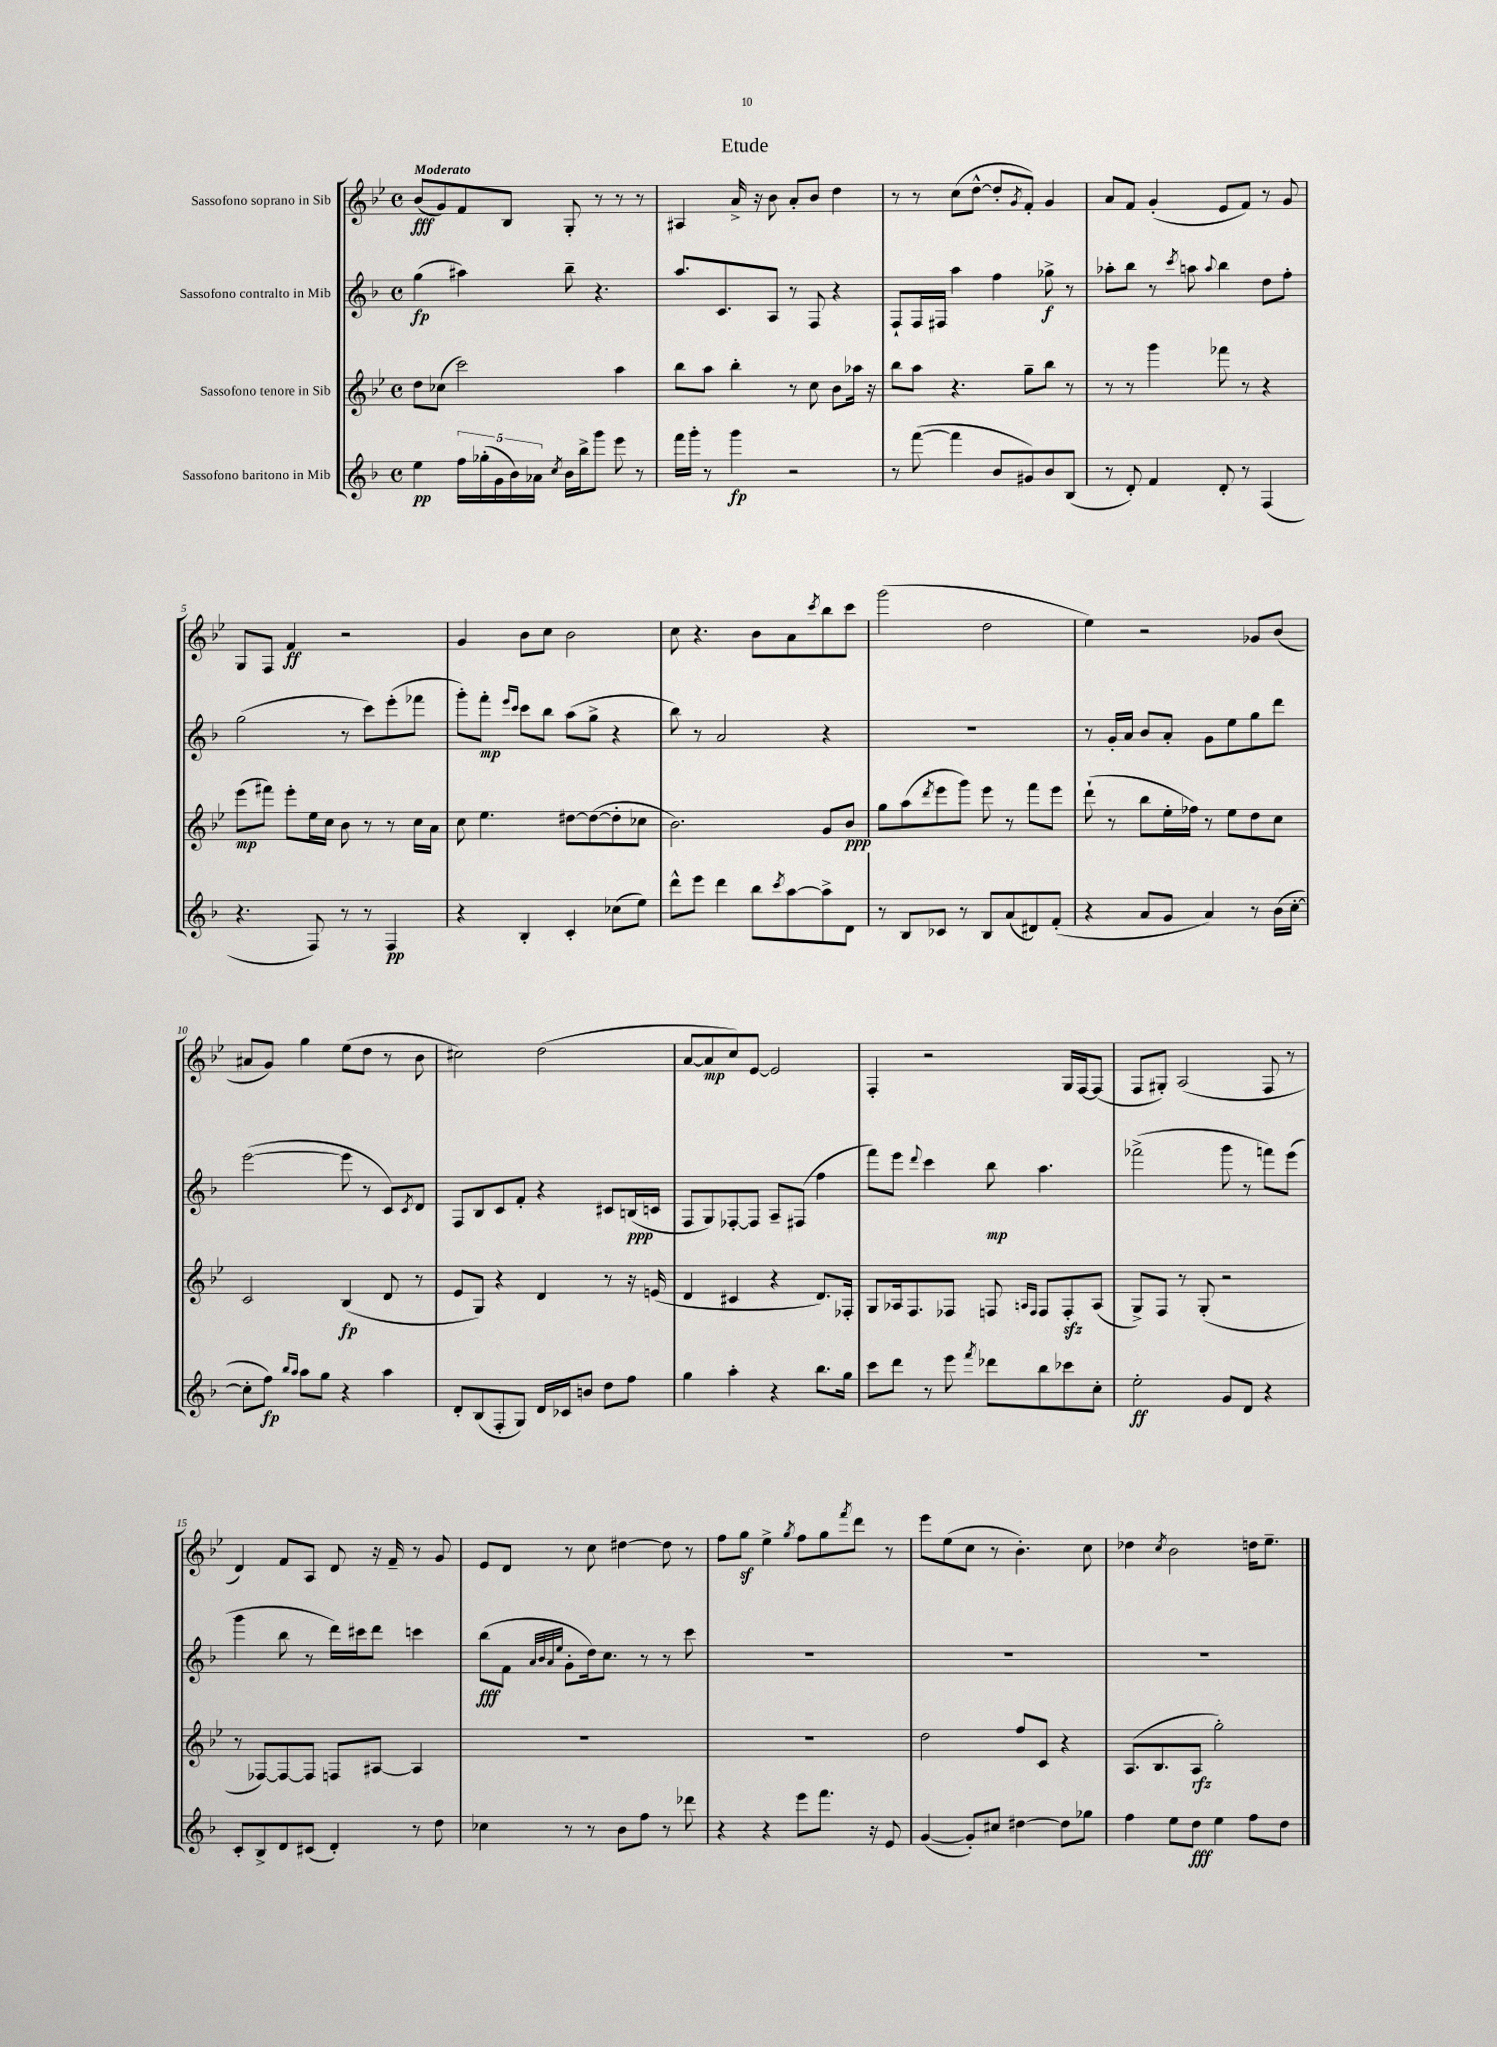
\header { title = "Etude" }
<<
\new StaffGroup <<
\new Staff = "s0" \with { instrumentName = "Sassofono soprano in Sib" } {
    \clef treble \key bes \major \defaultTimeSignature \time 4/4 \tempo "Moderato"
    bes'8\fff( g'8) f'8 bes8 g8-. r8 r8 r8 |
    ais4 a'16-> r16 bes'8 a'8-. bes'8 d''4 |
    r8 r8 c''8( d''8~-^ d''8-. \acciaccatura { g'8 } f'8-.) g'4 |
    a'8 f'8 g'4-.( ees'8 f'8) r8 g'8 |
    g8 f8 f'4\ff r2 |
    g'4 bes'8 c''8 bes'2 |
    c''8 r4. bes'8 a'8 \acciaccatura { c'''8 } bes''8 c'''8 |
    g'''2( d''2 |
    ees''4) r2 ges'8 bes'8( |
    ais'8 g'8) g''4 ees''8( d''8 r8 bes'8 |
    cis''2) d''2( |
    a'8~ a'8\mp c''8) ees'8~ ees'2 |
    f4-. r2 g16 f16~ f8( |
    f8 gis8-.) a2( f8 r8 |
    d'4) f'8 a8 d'8 r16 f'16-- r8 g'8 |
    ees'8 d'8 r8 c''8 dis''4~ dis''8 r8 |
    f''8 g''8\sf ees''4-> \acciaccatura { g''8 } f''8 g''8 \acciaccatura { f'''8 } d'''8 r8 |
    ees'''8 ees''8( c''8 r8 bes'4.-.) c''8 |
    des''4 \acciaccatura { c''8 } bes'2 d''16 ees''8.-- \bar "|." |
}
\new Staff = "s1" \with { instrumentName = "Sassofono contralto in Mib" } {
    \clef treble \key f \major \defaultTimeSignature \time 4/4
    g''4\fp( ais''4) bes''8-- r4. |
    a''8. c'8. a8 r8 f8 r4 |
    f8-! f16 fis16 a''4 f''4 ges''8->\f r8 |
    aes''8-. bes''8 r8 \acciaccatura { c'''8 } a''8 \appoggiatura { a''8 } bes''4 d''8 f''8-. |
    g''2( r8 c'''8) e'''8-.( fes'''8 |
    g'''8-.) f'''8-.\mp \grace { e'''16 c'''16 } c'''8 bes''8 a''8( g''8-> r4 |
    bes''8) r8 a'2 r4 |
    R1 |
    r8 g'16-. a'16 bes'8 a'8-. g'8 e''8 g''8 d'''8 |
    e'''2~( e'''8 r8 c'8) \acciaccatura { c'8 } d'8 |
    f8 bes8 c'8 f'8-. r4 cis'8 b16\ppp( c'16 |
    f8 g8) fes8~-. fes8 a8-- fis8( f''4 |
    f'''8) e'''8 \appoggiatura { d'''8 } c'''4 bes''8\mp a''4. |
    fes'''2->( g'''8 r8 f'''8) e'''8( |
    g'''4 bes''8 r8 d'''16) cis'''16 d'''8 c'''4 |
    bes''8\fff( f'8 \grace { a'32 bes'32 a'32 e''32 } g'8-. d''16) c''8. r8 r8 c'''8 |
    R1 |
    R1 |
    R1 \bar "|." |
}
\new Staff = "s2" \with { instrumentName = "Sassofono tenore in Sib" } {
    \clef treble \key bes \major \defaultTimeSignature \time 4/4
    d''8 ces''8( c'''2) a''4 |
    bes''8 a''8 bes''4-. r8 c''8 bes'8 aes''16 r16 |
    bes''8 a''8 r4. g''8-- bes''8 r8 |
    r8 r8 g'''4 fes'''8 r8 r4 |
    ees'''8\mp( fis'''8) ees'''8-. ees''16 c''16 bes'8 r8 r8 c''16 a'16 |
    c''8 ees''4. dis''8~ dis''8~( dis''8-. ces''8 |
    bes'2.) g'8 bes'8\ppp |
    g''8 a''8( \acciaccatura { d'''8 } ees'''8 g'''8) ees'''8 r8 f'''8 ees'''8 |
    d'''8-!( r8 bes''8 ees''16-. fes''16) r8 ees''8 d''8 c''8 |
    c'2 bes4\fp( d'8 r8 |
    ees'8 g8) r4 d'4 r8 r16 e'16( |
    d'4 cis'4 r4 d'8.) fes16-. |
    g8 aes16 f8. fes8 f8 \grace { a16 f16 } f8 f8-.\sfz a8( |
    g8->) f8 r8 g8-.( r2 |
    r8 fes8~) fes8~ fes8 f8 ais8~ ais4 |
    R1 |
    R1 |
    d''2 f''8 c'8 r4 |
    a8.( bes8. a8\rfz g''2-.) \bar "|." |
}
\new Staff = "s3" \with { instrumentName = "Sassofono baritono in Mib" } {
    \clef treble \key f \major \defaultTimeSignature \time 4/4
    e''4\pp \tuplet 5/4 { f''16 ges''16-.( g'16 bes'16) aes'16 } \acciaccatura { c''8 } bes'16 bes''16-> g'''8 e'''8 r8 |
    f'''16 g'''16-. r8 g'''4\fp r2 |
    r8 f'''8~( f'''4 bes'8 gis'8) bes'8 bes8( |
    r8 d'8-.) f'4 d'8-. r8 f4( |
    r4. f8) r8 r8 f4\pp |
    r4 bes4-. c'4-. ces''8( e''8) |
    d'''8-^ e'''8 d'''4 bes''8 \acciaccatura { c'''8 } a''8~ a''8-> d'8 |
    r8 bes8 ces'8 r8 bes8 a'8( dis'8) f'8-.( |
    r4 a'8 g'8 a'4) r8 bes'16( c''16~-. |
    c''8-. f''8\fp) \grace { bes''16 a''16 } a''8 g''8 r4 a''4 |
    d'8-. bes8( f8-. g8) d'16 ces'16 b'8 d''8 f''8 |
    g''4 a''4-. r4 bes''8. g''16 |
    c'''8 d'''8 r8 e'''8 \acciaccatura { f'''8 } des'''8 bes''8 ces'''8 c''8-. |
    e''2-.\ff g'8 d'8 r4 |
    c'8-. bes8-> d'8 cis'8( d'4-.) r8 d''8 |
    ces''4 r8 r8 bes'8 f''8 r8 des'''8 |
    r4 r4 e'''8 f'''8. r16 e'8 |
    g'4~( g'8-.) cis''8 dis''4~ dis''8 ges''8 |
    f''4 e''8 d''8\fff e''4 f''8 d''8 \bar "|." |
}
>>
>>
